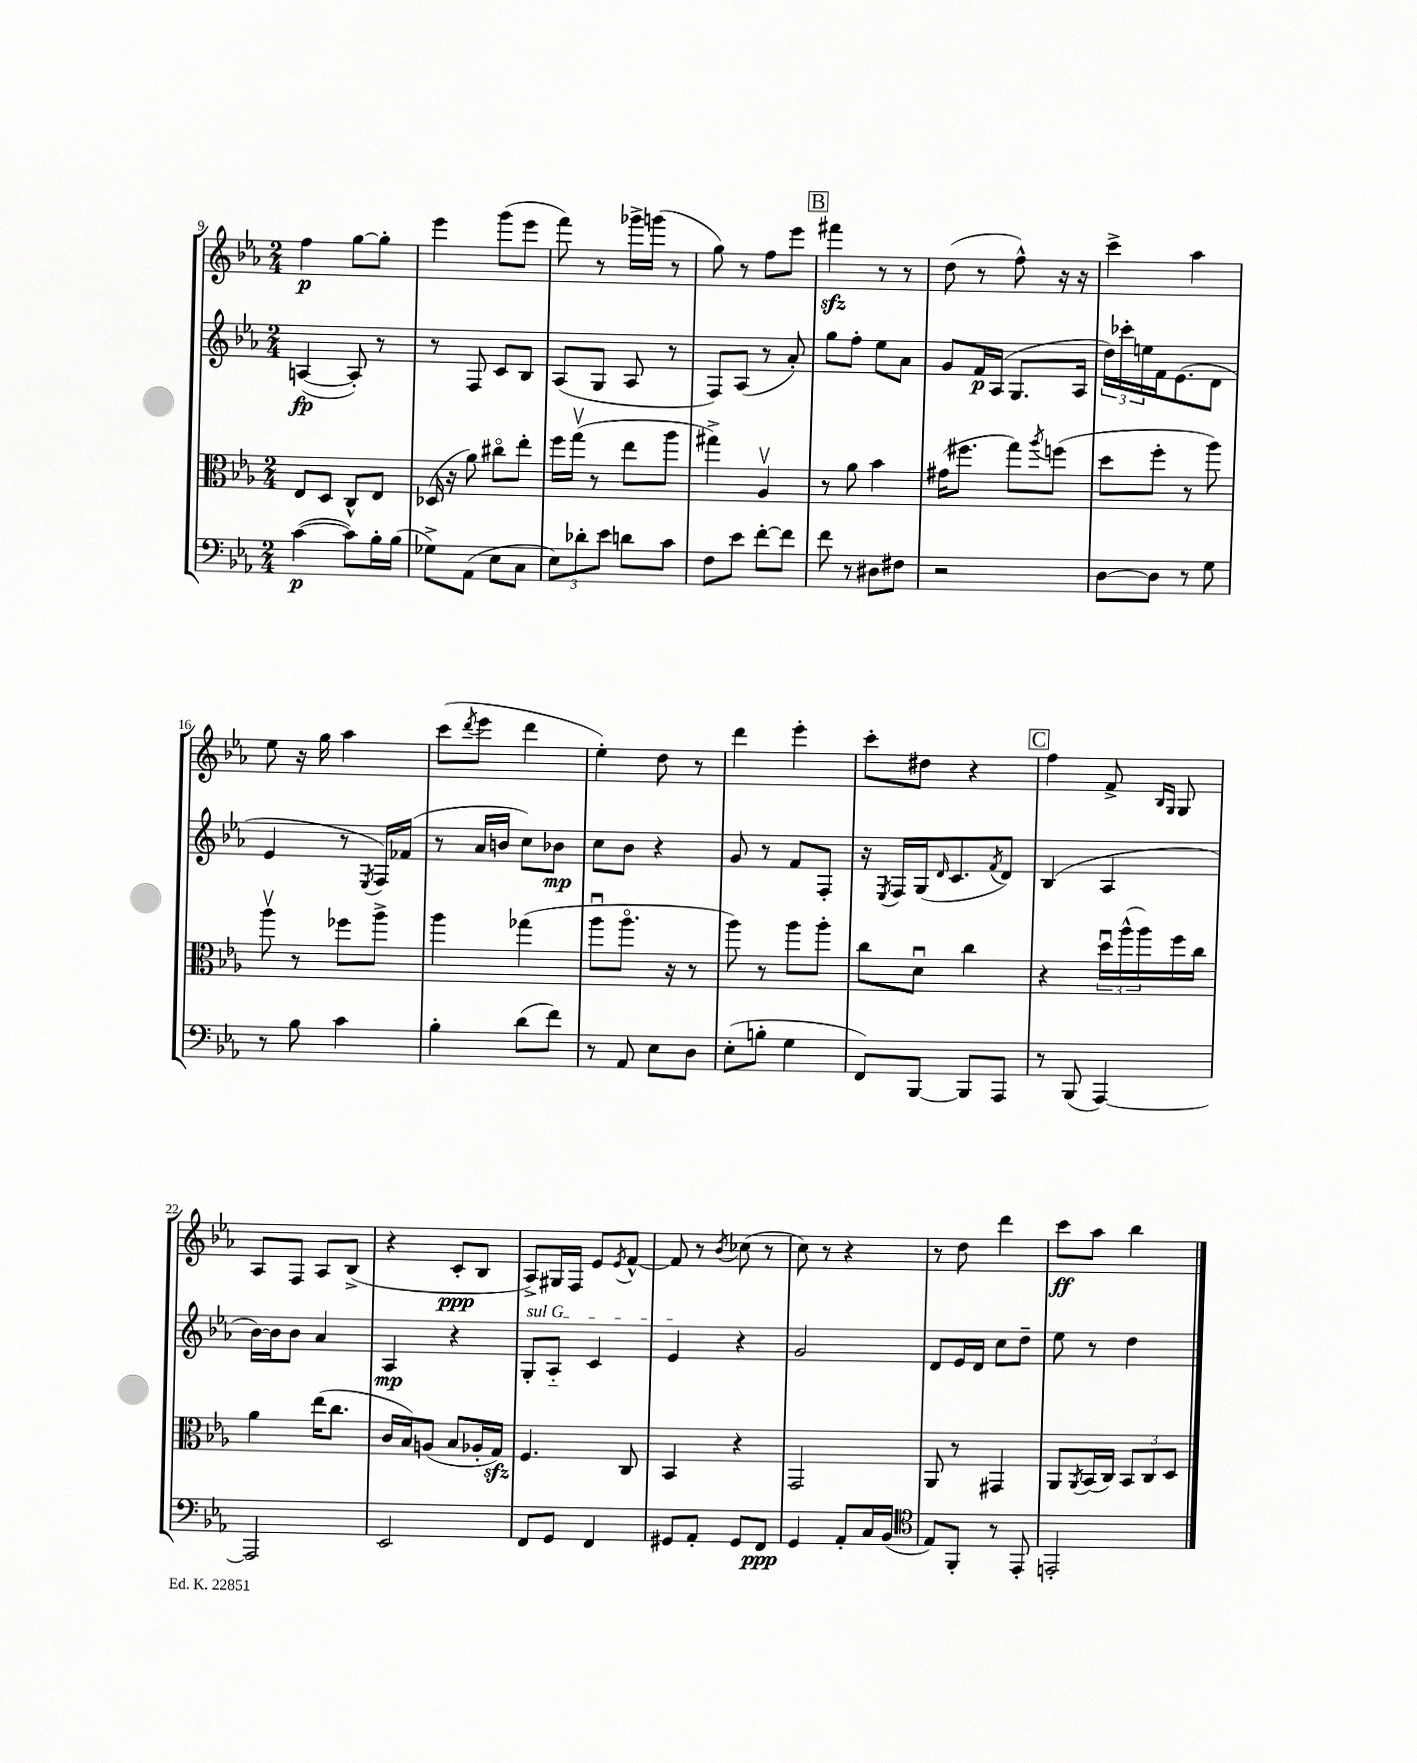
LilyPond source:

<<
\new StaffGroup <<
\new Staff = "s0" {
    \clef treble \key ees \major \numericTimeSignature \time 2/4
    f''4\p g''8~ g''8-. |
    ees'''4 g'''8( ees'''8 |
    f'''8) r8 ges'''16-> g'''16( r8 |
    g''8) r8 f''8 ees'''8 |
    \mark \markup { \box "B" } fis'''4\sfz r8 r8 |
    d''8( r8 f''8-^) r16 r16 |
    c'''4-> aes''4 |
    ees''8 r16 g''16 aes''4 |
    c'''8( \acciaccatura { d'''8 } ees'''8 d'''4 |
    ees''4-.) d''8 r8 |
    d'''4 ees'''4-. |
    c'''8-. dis''8 r4 |
    \mark \markup { \box "C" } f''4 f'8-> \grace { bes16 g16 } g8 |
    aes8 f8 aes8 bes8->( |
    r4 c'8-.\ppp bes8 |
    aes8->) gis16 f16 ees'8 \acciaccatura { ees'8 } f'8~-^ |
    f'8 r8 \acciaccatura { bes'8 } ces''8( r8 |
    c''8) r8 r4 |
    r8 d''8 d'''4 |
    c'''8\ff aes''8 bes''4 \bar "|." |
}
\new Staff = "s1" {
    \clef treble \key ees \major \numericTimeSignature \time 2/4
    a4~\fp( a8-.) r8 |
    r8 f8 c'8 bes8 |
    aes8( g8 aes8 r8 |
    f8) aes8( r8 aes'8-.) |
    \mark \markup { \box "B" } g''8 f''8-. ees''8 aes'8 |
    g'8 f'16\p aes16( g8. aes16 |
    \tuplet 3/2 { d''16) ces'''16-. e''16 } f'16 ees'8.( d'8 |
    ees'4 r8 \acciaccatura { ees8 } f16) fes'16( |
    r8 aes'16 b'16 c''8) bes'8\mp |
    c''8 bes'8 r4 |
    g'8 r8 f'8 f8-. |
    r16 \acciaccatura { ees8 } f16 g16( \grace { d'16 } c'8. \acciaccatura { f'8 } d'8) |
    \mark \markup { \box "C" } bes4( aes4 |
    bes'16~) bes'16 bes'8 aes'4 |
    aes4\mp r4 |
    \once \override TextSpanner.bound-details.left.text = \markup { \italic "sul G" } g8-.\startTextSpan aes8-_ c'4 |
    ees'4\stopTextSpan r4 |
    g'2 |
    d'8 ees'16 d'16 c''8 d''8-- |
    ees''8 r8 d''4 \bar "|." |
}
\new Staff = "s2" {
    \clef alto \key ees \major \numericTimeSignature \time 2/4
    ees8 d8 c8-^ ees8 |
    des16( r16 aes'8) cis''8\flageolet ees''8-. |
    f''16 g''16\upbow( r8 ees''8 aes''8 |
    gis''4->) aes4\upbow |
    \mark \markup { \box "B" } r8 aes'8 bes'4 |
    gis'16( fis''8. g''8) \acciaccatura { aes''8 } f''8( |
    d''8 f''8-. r8 aes''8) |
    aes''8\upbow r8 fes''8 aes''8-> |
    aes''4 ges''4( |
    aes''8\downbow aes''8.\flageolet r16 r8 |
    aes''8) r8 aes''8 aes''8-. |
    c''8 d'8\downbow c''4 |
    \mark \markup { \box "C" } r4 \tuplet 3/2 { d''16\downbow aes''16-^( aes''16) } f''16 c''16 |
    aes'4 ees''16( c''8. |
    c'16 bes16) a8( bes8 aes16-. g16\sfz) |
    f4. c8 |
    bes,4 r4 |
    g,2 |
    aes,8 r8 gis,4 |
    aes,8 \acciaccatura { aes,8 } bes,16( c16) \tuplet 3/2 { bes,8 c8 d8 } \bar "|." |
}
\new Staff = "s3" {
    \clef bass \key ees \major \numericTimeSignature \time 2/4
    c'4~\p( c'8) bes16-. bes16( |
    ges8->) aes,8( ees8 c8 |
    \tuplet 3/2 { ees8) des'8-. ees'8 } d'8 c'8 |
    f8 ees'8 f'8~-. f'8 |
    \mark \markup { \box "B" } f'8 r8 dis8 fis8 |
    r2 |
    d8~ d8 r8 g8 |
    r8 bes8 c'4 |
    bes4-. d'8( f'8) |
    r8 aes,8 ees8 d8 |
    ees8-.( b8-. g4 |
    f,8) bes,,8~ bes,,8 aes,,8 |
    \mark \markup { \box "C" } r8 bes,,8( aes,,4~) |
    aes,,2 |
    ees,2 |
    f,8 g,8 f,4 |
    gis,8 aes,8-. gis,8 f,8\ppp |
    g,4 aes,8-. c16 bes,16( |
    \clef tenor ees8) f,8-. r8 ees,8-. |
    e,2-. \bar "|." |
}
>>
>>
\layout { \context { \Score currentBarNumber = #9 } }
